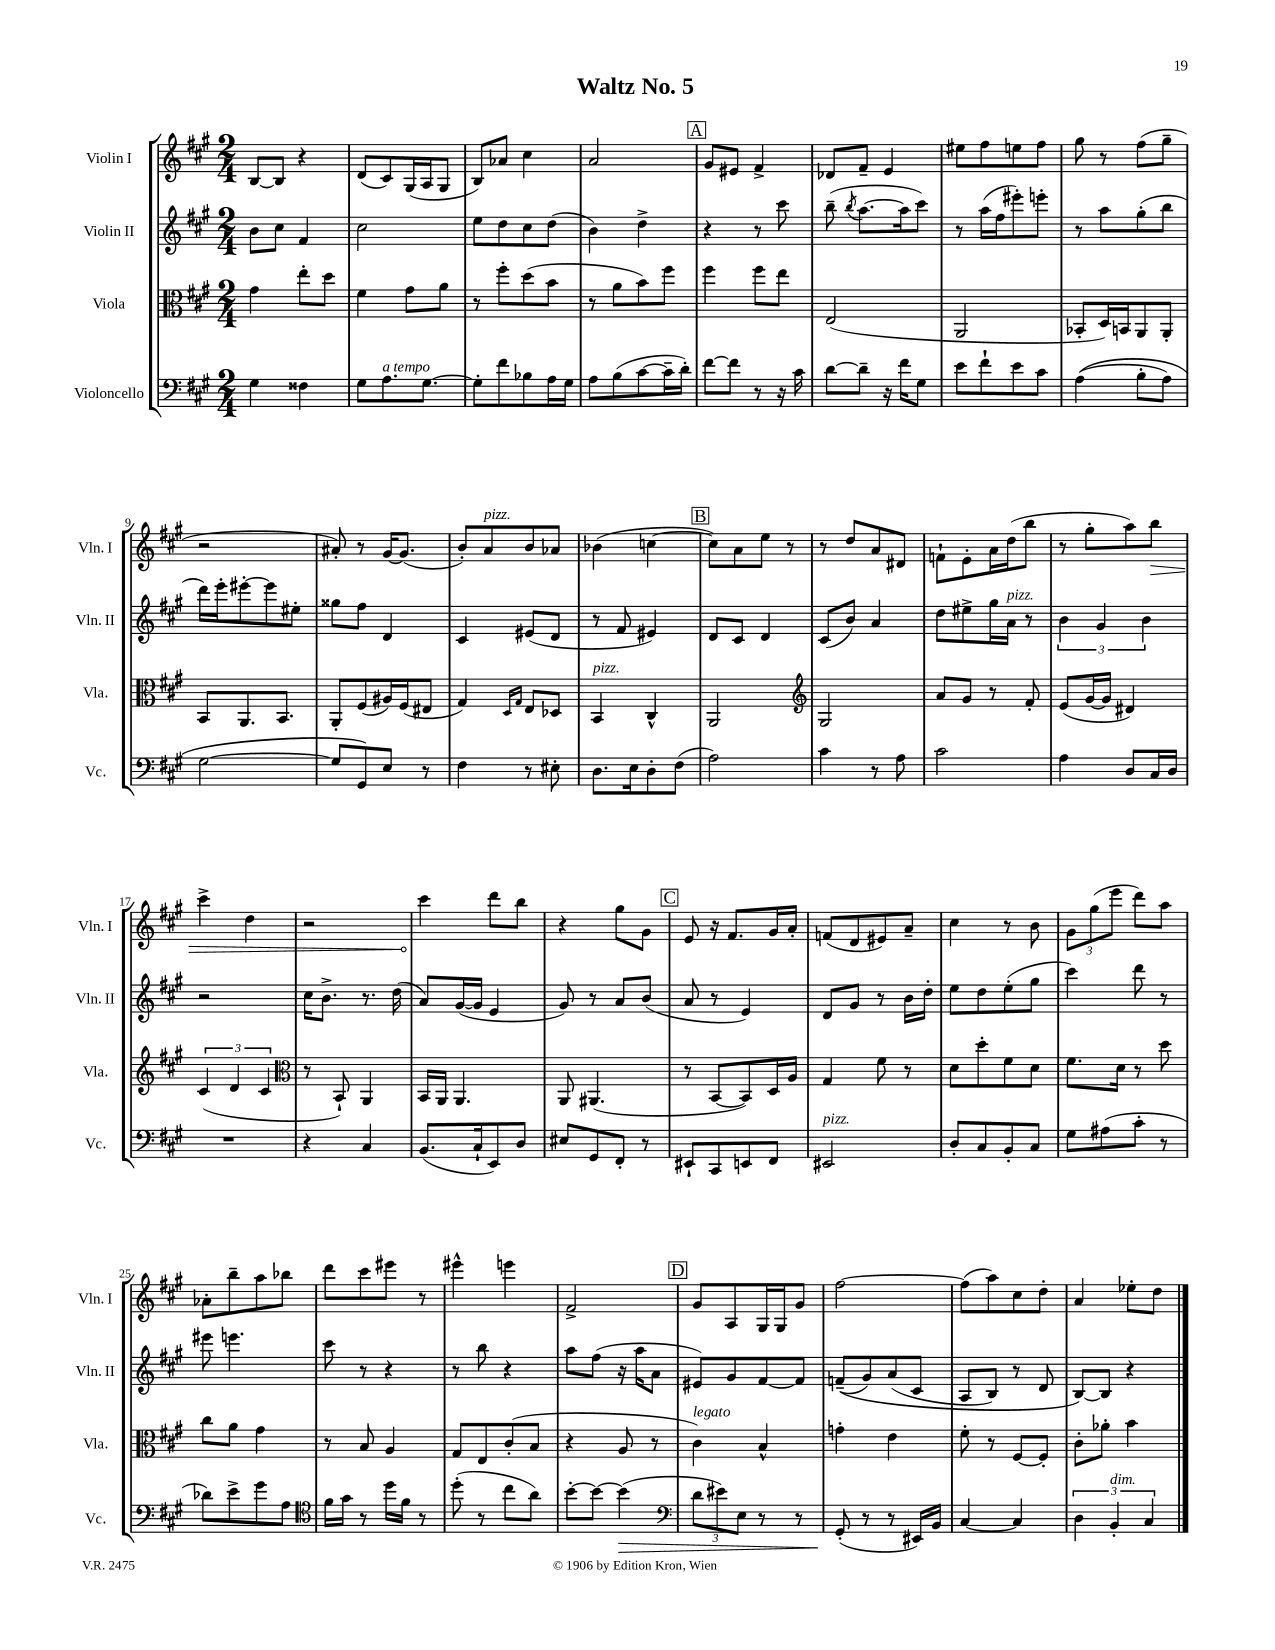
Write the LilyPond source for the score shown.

\header { title = "Waltz No. 5" }
<<
\new StaffGroup <<
\new Staff = "s0" \with { instrumentName = "Violin I" shortInstrumentName = "Vln. I" } {
    \clef treble \key a \major \numericTimeSignature \time 2/4
    \autoBeamOff b8[~ b8] r4 |
    d'8[( cis'8) gis16( a16 gis8] |
    b8[) aes'8] cis''4 |
    a'2 |
    \mark \markup { \box "A" } gis'8[ eis'8] fis'4-> |
    des'8[ fis'8]-- e'4 |
    eis''8[ fis''8 e''8 fis''8] |
    gis''8 r8 fis''8[( gis''8]-- |
    r2 |
    ais'8-.) r8 gis'16[~ gis'8.]( |
    b'8[-.) a'8^\markup { \italic "pizz." } b'8 aes'8] |
    bes'4( c''4~ |
    \mark \markup { \box "B" } c''8[) a'8 e''8] r8 |
    r8 d''8[ a'8 dis'8] |
    f'8[-! e'8-. a'16 d''16( b''8] |
    r8 gis''8[-. a''8) \once \override Hairpin.circled-tip = ##t b''8]\> |
    cis'''4-> d''4 |
    r2 |
    cis'''4\! d'''8[ b''8] |
    r4 gis''8[ gis'8] |
    \mark \markup { \box "C" } e'8 r16 fis'8.[ gis'16 a'16]-. |
    f'8[( d'8 eis'8) a'8]-- |
    cis''4 r8 b'8 |
    \tuplet 3/2 { gis'8[ gis''8( e'''8] } d'''8[) a''8] |
    aes'8[-. b''8-- a''8 bes''8] |
    d'''8[ cis'''8 eis'''8] r8 |
    eis'''4-^ e'''4 |
    fis'2-> |
    \mark \markup { \box "D" } gis'8[ a8 gis16 gis16 gis'8] |
    fis''2~ |
    fis''8[( a''8) cis''8 d''8]-. |
    a'4 ees''8[-. d''8] \bar "|." |
}
\new Staff = "s1" \with { instrumentName = "Violin II" shortInstrumentName = "Vln. II" } {
    \clef treble \key a \major \numericTimeSignature \time 2/4
    \autoBeamOff b'8[ cis''8] fis'4 |
    cis''2 |
    e''8[ d''8 cis''8 d''8]( |
    b'4) d''4-> |
    \mark \markup { \box "A" } r4 r8 cis'''8 |
    b''8--( \acciaccatura { b''8 } a''8.[~ a''16 cis'''8]) |
    r8 a''16[( fis''16 eis'''8-.) e'''8]-. |
    r8 a''8[ gis''8-.( b''8] |
    d'''16[) e'''16-. eis'''8~-. eis'''8 eis''8]-. |
    gisis''8[ fis''8] d'4 |
    cis'4 eis'8[( d'8] |
    r8 fis'8 eis'4) |
    \mark \markup { \box "B" } d'8[ cis'8] d'4 |
    cis'8[( b'8]) a'4 |
    d''8[ eis''8-> gis''16 a'16]^\markup { \italic "pizz." } r8 |
    \tuplet 3/2 { b'4 gis'4 b'4 } |
    r2 |
    cis''16[ b'8.]-> r8. d''16( |
    a'8[) gis'16~( gis'16] e'4 |
    gis'8) r8 a'8[ b'8]( |
    \mark \markup { \box "C" } a'8 r8 e'4) |
    d'8[ gis'8] r8 b'16[ d''16]-. |
    e''8[ d''8 e''8-.( gis''8] |
    cis'''4) d'''8 r8 |
    eis'''8 e'''4. |
    cis'''8 r8 r4 |
    r8 b''8 r4 |
    a''8[ fis''8]( r16 a''16[ a'8] |
    \mark \markup { \box "D" } eis'8[) gis'8 fis'8~ fis'8] |
    f'8[--(\( gis'8) a'8( cis'8] |
    a8[ b8]) r8 d'8 |
    b8[~\) b8] r4 \bar "|." |
}
\new Staff = "s2" \with { instrumentName = "Viola" shortInstrumentName = "Vla." } {
    \clef alto \key a \major \numericTimeSignature \time 2/4
    \autoBeamOff gis'4 e''8[-. d''8] |
    fis'4 gis'8[ a'8] |
    r8 fis''8[-. d''8( b'8] |
    r8 a'8[ b'8) fis''8] |
    \mark \markup { \box "A" } fis''4 fis''8[ e''8] |
    e2( |
    a,2 |
    bes,8[-. d16) b,16 a,8 a,8]-. |
    b,8[ a,8. b,8.] |
    a,8[-. fis8( ais16) fis16( eis8] |
    gis4) \grace { d16[ gis16] } e8[ des8] |
    b,4^\markup { \italic "pizz." } cis4-^ |
    \mark \markup { \box "B" } a,2 |
    \clef treble gis2 |
    a'8[ gis'8] r8 fis'8-. |
    e'8[( gis'16~ gis'16] dis'4) |
    \tuplet 3/2 { cis'4( d'4 cis'4 } |
    \clef alto r8 b,8-!) a,4 |
    b,16[ a,16] a,4. |
    a,8 ais,4.( |
    \mark \markup { \box "C" } r8 b,8[~ b,8) d16 a16] |
    gis4 fis'8 r8 |
    d'8[ d''8-. fis'8 d'8] |
    fis'8.[ d'16] r8 d''8 |
    cis''8[ a'8] gis'4 |
    r8 b8 a4 |
    gis8[ e8 cis'8-.( b8] |
    r4 a8 r8 |
    \mark \markup { \box "D" } cis'4^\markup { \italic "legato" }) b4-^ |
    g'4-. e'4 |
    fis'8-. r8 fis8[~ fis8]-. |
    cis'8[-. aes'8]-. b'4 \bar "|." |
}
\new Staff = "s3" \with { instrumentName = "Violoncello" shortInstrumentName = "Vc." } {
    \clef bass \key a \major \numericTimeSignature \time 2/4
    \autoBeamOff gis4 fisis4 |
    gis8[ a8.^\markup { \italic "a tempo" } gis8.]~ |
    gis8[-. fis'8 bes8 a16 gis16] |
    a8[ b8( cis'8~ cis'16-- d'16]-.) |
    \mark \markup { \box "A" } fis'8[~ fis'8] r8 r16 cis'16 |
    d'8[~ d'8]-- r16 fis'16[ gis8] |
    e'8[ fis'8-! e'8 cis'8] |
    a4(\( b8[-. a8]) |
    gis2~ |
    gis8[ gis,8\) e8] r8 |
    fis4 r8 eis8-. |
    d8.[ e16 d8-. fis8]( |
    \mark \markup { \box "B" } a2) |
    cis'4 r8 a8 |
    cis'2 |
    a4 d8[ cis16 d16] |
    R2 |
    r4 cis4 |
    b,8.[( cis16-! e,8) d8] |
    eis8[ gis,8 fis,8]-. r8 |
    \mark \markup { \box "C" } eis,8[-! cis,8 e,8 fis,8] |
    eis,2^\markup { \italic "pizz." } |
    d8[-. cis8 b,8-. cis8] |
    gis8[ ais8( cis'8]-. r8 |
    des'8[) e'8-> gis'8 a8] |
    \clef tenor fis'16[ gis'16] r8 d''16[ fis'16] r8 |
    d''8-.( r8 cis''8[ a'8]) |
    b'8[~-. b'8]~ b'4\>( |
    \mark \markup { \box "D" } \clef bass \tuplet 3/2 { d'8[ eis'8) e8] } r8 r8 |
    gis,8-.\!( r8 r8 eis,16[) b,16] |
    cis4~ cis4 |
    \tuplet 3/2 { d4 b,4-.^\markup { \italic "dim." } cis4 } \bar "|." |
}
>>
>>
